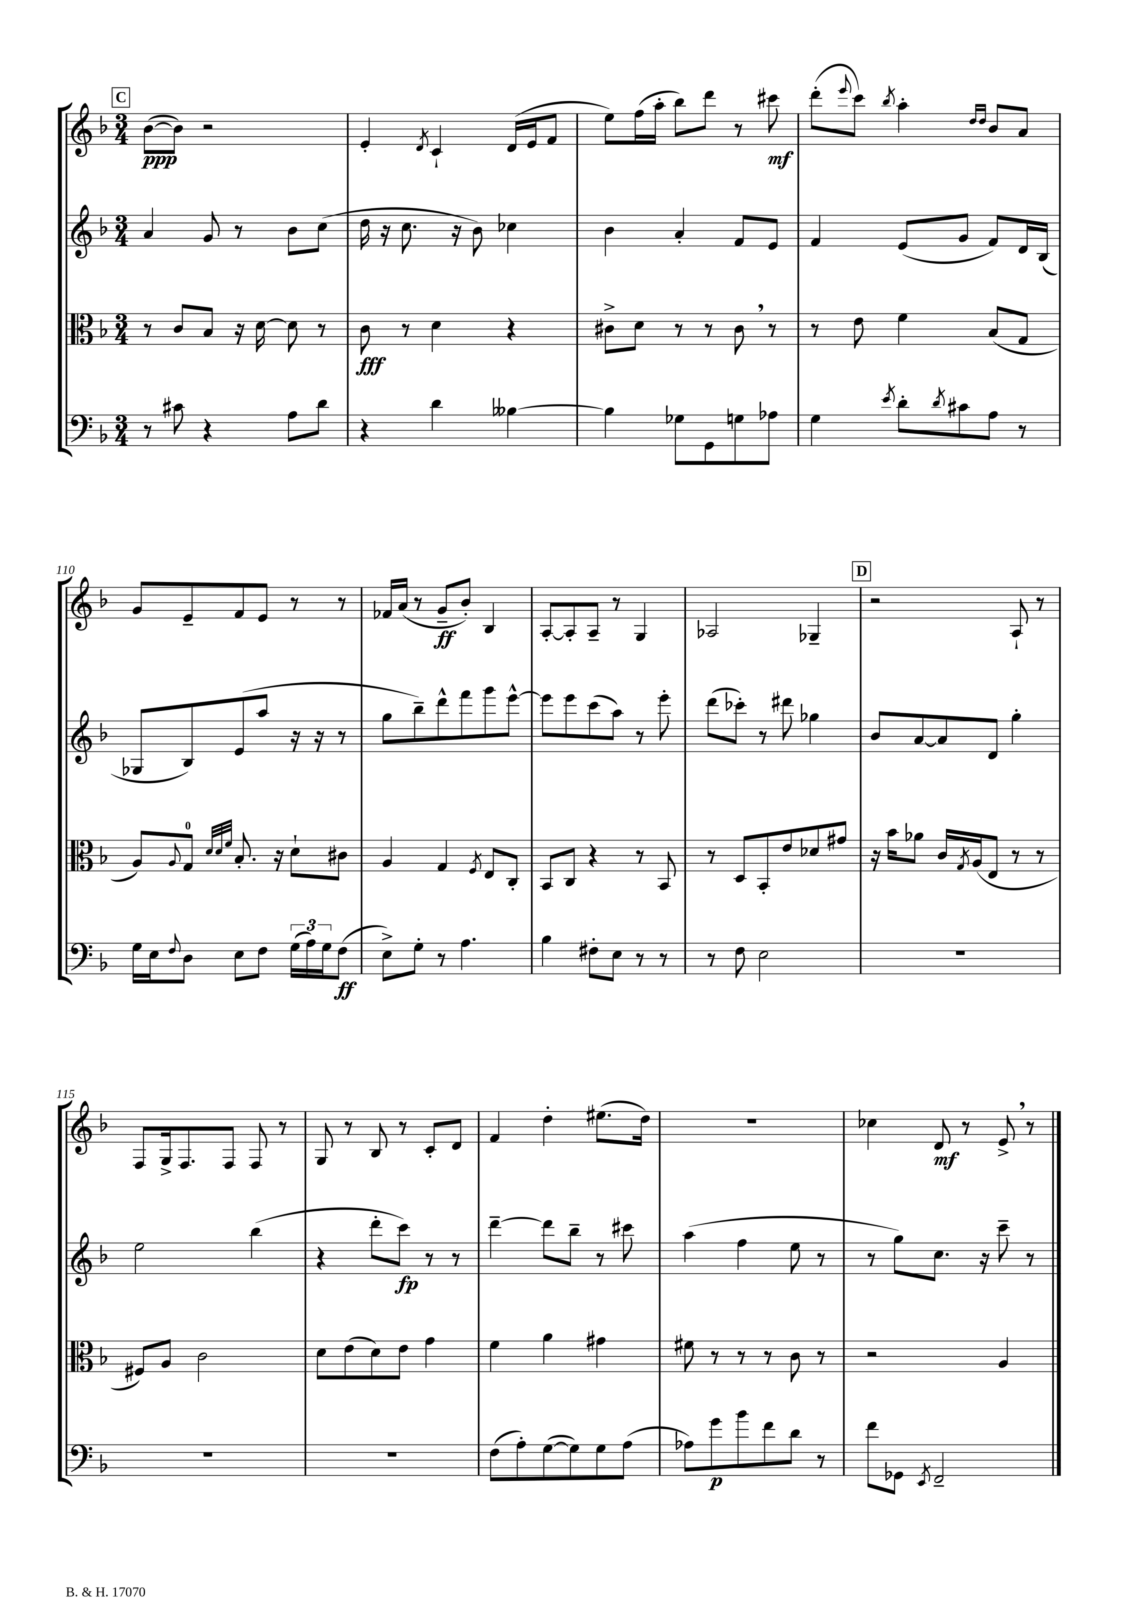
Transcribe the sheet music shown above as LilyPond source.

<<
\new StaffGroup <<
\new Staff = "s0" {
    \clef treble \key f \major \numericTimeSignature \time 3/4
    \mark \markup { \box "C" } bes'8~\ppp( bes'8) r2 |
    e'4-. \acciaccatura { d'8 } c'4-! d'16( e'16 f'8 |
    e''8) f''16( a''16-. bes''8) d'''8 r8 cis'''8\mf |
    d'''8-.( \appoggiatura { e'''8 } c'''8) \acciaccatura { bes''8 } a''4-. \grace { d''16 d''16 } bes'8 a'8 |
    g'8 e'8-- f'8 e'8 r8 r8 |
    fes'16 a'16( r8 g'8--\ff bes'8-.) bes4 |
    a8~-. a8-. a8-- r8 g4 |
    aes2 ges4-- |
    \mark \markup { \box "D" } r2 a8-! r8 |
    f8 g16-> f8. f8 f8 r8 |
    g8 r8 bes8 r8 c'8-. d'8 |
    f'4 d''4-. eis''8.( d''16) |
    R2. |
    ces''4 d'8\mf r8 e'8-> \breathe r8 \bar "|." |
}
\new Staff = "s1" {
    \clef treble \key f \major \numericTimeSignature \time 3/4
    \mark \markup { \box "C" } a'4 g'8 r8 bes'8 c''8( |
    d''16 r16 c''8. r16 bes'8) ces''4 |
    bes'4 a'4-. f'8 e'8 |
    f'4 e'8( g'8 f'8) d'16 bes16( |
    ges8 bes8) e'8( a''8 r16 r16 r8 |
    g''8 bes''8--) d'''8-^ f'''8 g'''8 e'''8~-^ |
    e'''8 e'''8 c'''8( a''8) r8 e'''8-. |
    d'''8( ces'''8-.) r8 dis'''8 ges''4 |
    \mark \markup { \box "D" } bes'8 a'8~ a'8 d'8 g''4-. |
    e''2 bes''4( |
    r4 d'''8-. c'''8\fp) r8 r8 |
    d'''4~-- d'''8 bes''8-- r8 cis'''8 |
    a''4( f''4 e''8 r8 |
    r8 g''8) c''8. r16 c'''8-- r8 \bar "|." |
}
\new Staff = "s2" {
    \clef alto \key f \major \numericTimeSignature \time 3/4
    \mark \markup { \box "C" } r8 c'8 bes8 r16 d'16~ d'8 r8 |
    c'8\fff r8 d'4 r4 |
    cis'8-> d'8 r8 r8 cis'8 \breathe r8 |
    r8 e'8 f'4 bes8( g8 |
    a8) \appoggiatura { a8 } g8-0 \grace { d'32 d'32 f'32 } bes8.-. r16 d'8-! cis'8 |
    a4 g4 \acciaccatura { f8 } e8 c8-. |
    bes,8 c8 r4 r8 bes,8 |
    r8 d8 bes,8-. e'8 des'8 gis'8 |
    \mark \markup { \box "D" } r16 bes'16 aes'8 c'16 \acciaccatura { g8 } a16( e8 r8 r8 |
    fis8) a8 c'2 |
    d'8 e'8( d'8) e'8 g'4 |
    f'4 a'4 gis'4 |
    fis'8 r8 r8 r8 c'8 r8 |
    r2 a4 \bar "|." |
}
\new Staff = "s3" {
    \clef bass \key f \major \numericTimeSignature \time 3/4
    \mark \markup { \box "C" } r8 cis'8 r4 a8 d'8 |
    r4 d'4 beses4~ |
    beses4 ges8 g,8 g8 aes8 |
    g4 \acciaccatura { e'8 } d'8-. \acciaccatura { d'8 } cis'8 a8 r8 |
    g16 e16 \appoggiatura { f8 } d8 e8 f8 \tuplet 3/2 { g16( a16) g16 } f8\ff( |
    e8->) g8-. r8 a4. |
    bes4 fis8-. e8 r8 r8 |
    r8 f8 e2 |
    \mark \markup { \box "D" } R2. |
    R2. |
    R2. |
    f8( a8-.) g8~( g8) g8 a8( |
    aes8) g'8\p bes'8 f'8 d'8 r8 |
    f'8 ges,8 \acciaccatura { e,8 } f,2-- \bar "|." |
}
>>
>>
\layout { \context { \Score currentBarNumber = #106 } }
